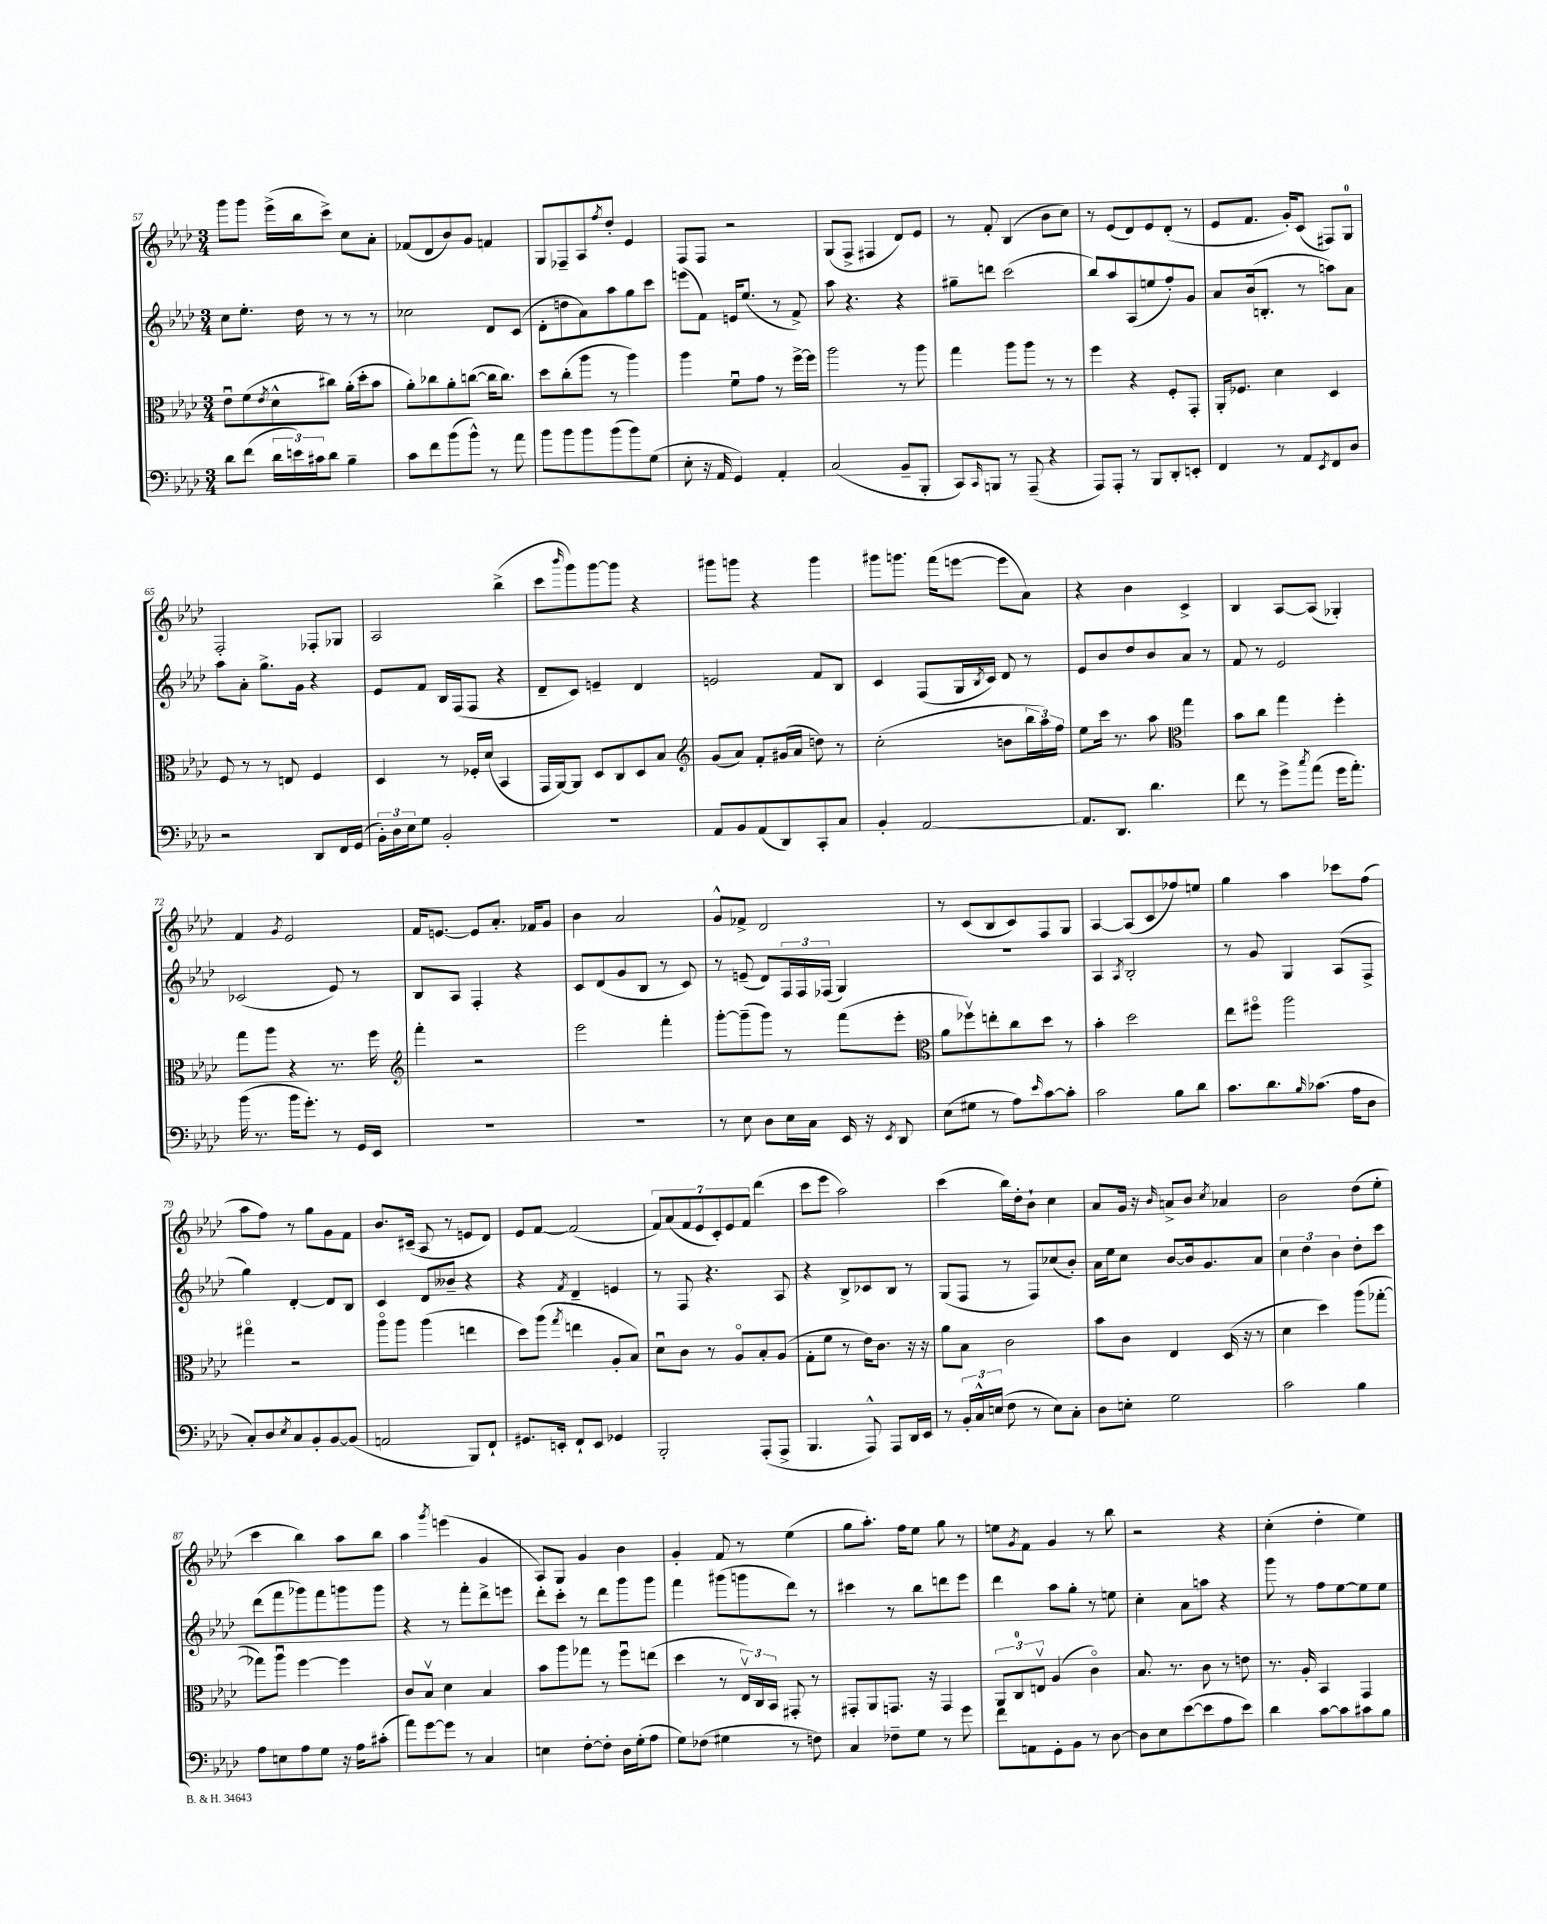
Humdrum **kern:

**kern	**kern	**kern	**kern
*part4	*part3	*part2	*part1
*staff4	*staff3	*staff2	*staff1
*clefF4	*clefC3	*clefG2	*clefG2
*k[b-e-a-d-]	*k[b-e-a-d-]	*k[b-e-a-d-]	*k[b-e-a-d-]
*M3/4	*M3/4	*M3/4	*M3/4
=57	=57	=57	=57
8d-\L	8e-u\L	8cc\L	8ggg\L
(8f\J	(8f\	8.ee-'\J	8ggg\J
.	8qe-/	.	.
24d-\LL	8d-^^\	.	(16eee-^\LL
24en\)	.	.	.
.	.	16dd-\	16bb-\J
24c#X\J	.	.	.
8d-\J	8cc#X\J)	8r	8ccc^\J)
4B-~\	(16a-'\LL	8r	8cc\L
.	16dd-'\J	.	.
.	8b-\J	8r	8a-'\J
=58	=58	=58	=58
8c\L	8a-'\L)	2cc-X\	(8f-X/L
8f\	8cc-X\	.	8d-/
(8b-\	8a-'\	.	8b-/)
8b-^^\J)	([8ccn\J	.	8g/J
8r	16cc\KL]	8d-/L	4fn/
.	8.cc\J)	.	.
8a-\	.	(8c/J	.
=59	=59	=59	=59
8b-\L	8dd-\L	8d-'\L	8G/L
8b-\	(8cc'\	8ddn\	8F-X~/
8b-\	8aa-\J	8a-\)	8A-/
.	.	.	8qff/
(8b-\	8r	8aa-\	8dd-'/J
8b-\)	4aa-\)	8gg\	4e-/
(8G\J	.	8ccc\J	.
=60	=60	=60	=60
8E-'\	4aa-\	(8eeen\L	8F/L
16r	.	8f\J)	8F/J
16AA-/	.	.	.
4GG/)	8fu\L	16en/KL	2r
.	.	(8.ee-/J	.
.	8g\J	.	.
4AA-'/	8r	8r	.
.	[16ff^\LL	8f^/)	.
.	16ff\JJ]	.	.
=61	=61	=61	=61
(2C/	2aa-\	8aa-\	(8G/L
.	.	4.r	8F^/J
.	.	.	4F#X/
8BB-~/L	8r	4r	8d-/L)
8BBB-'/J	8aa-\	.	8e-/J
=62	=62	=62	=62
8CC/L)	4gg\	8gg#X~\L	8r
16qqCC/	.	.	.
8BBBn/J	.	8dddn\J	8f'/
8r	8aa-\L	(2ccc\	(4B-/
(8AAA-~/	8aa-\J	.	.
4r	8r	.	8b-\L
.	8r	.	8cc\J)
=63	=63	=63	=63
8AAA-/L)	4ff\	8bb-/L)	8r
8AAA-'/J	.	8aa-/	(8e-/L
8r	4r	(8A-/	8d-/)
8BBB-/L	.	8een/	8e-/
8DD-'/	8F'/L	8ff'/)	(8d-'/J
8EEn'/J	8GG'/J	8g/J	8r
=64	=64	=64	=64
4FF/	16AA-'/KL	8a-/L	8e-/L
.	8.F-X/J	.	.
.	.	(16b-/k	8.f/J
.	.	8.Bn'/J	.
8r	4d-\	.	.
.	.	.	16g'/KL)
8AA-/L	.	8r	(8c/J
8qEE-/	.	.	.
8FF/	4D-/	8aan\L)	8F#X/L)
8D-/J	.	8a-\J	8G/J
!!LO:LB:g=z
=65	=65	=65	=65
2r	8F/	8aa-\L	2F'/
.	8r	8a-'\J	.
.	8r	8.gg^\L	.
.	8En/	.	.
.	.	16g\Jk	.
8DD-/L	4F/	4r	8F-X'/L
16FF/L	.	.	8G-X/J
(16GG/JJ	.	.	.
=66	=66	=66	=66
24BB-'\LL)	4D-/	8e-/L	2A-/
24D-\	.	.	.
24E-\J	.	.	.
8G\J	.	8f/J	.
2BB-'/	8r	16B-/LL	.
.	.	(16F/J	.
.	16F-X'/LL	8F/J	.
.	(16d-/JJ	.	.
.	4BB-/	4r	(4bb-^\
=67	=67	=67	=67
2.r	16GG/LL	8d-~/L	8ccc\L
.	[16AA-/J)	.	.
.	.	.	16qqbbb-/
.	8AA-/J]	8c/J)	8ggg\)
.	8D-/L	4en~/	[8ggg\
.	8C/	.	8ggg\J]
.	8D-/	4d-/	4r
.	8B-/J	.	.
=68	=68	=68	=68
*	*clefG2	*	*
8AA-/L	(8g/L	2en/	8ggg#X\L
8BB-/	8a-/J)	.	8gggn\J
(8AA-/	8f'/L	.	4r
8DD-/)	(16g#X/L	.	.
.	16a-/JJ	.	.
8CC'/	8ddn\)	8f/L	4ggg\
8C/J	8r	8B-/J	.
=69	=69	=69	=69
4BB-'/	(2cc'\	4c/	8ggg#X\L
.	.	.	8.gggn\J
[2AA-/	.	(8F/L	.
.	.	.	(16fff\KL
.	.	16G/L	[8eeen\J
.	.	8qB-/	.
.	.	16c/JJ)	.
.	8bn\L	8d-/	8eee\L]
.	24bb-\L	8r	8a-\J)
.	24aa-\)	.	.
.	24ff\JJ	.	.
=70	=70	=70	=70
8.AA-/L]	8ee-\L	8e-/L	4r
.	16ccc\Jk	8b-/	.
8.DD-/J	8.r	.	.
.	.	8dd-/	4b-\
4.d-\	8aa-\	8b-/	.
*	*clefC3	*	*
.	4gg\	8a-/J	4c^/
.	.	8r	.
=71	=71	=71	=71
8f\	8b-\L	8f/	4B-/
8r	8cc\J	8r	.
8g^\L	4gg\	2e-/	[8A-/L
8qcc/	.	.	.
(8a-\J	.	.	(8A-/J]
16g\KL	4ff'\	.	4G-X'/)
8.a-'\J)	.	.	.
!!LO:LB:g=z
=72	=72	=72	=72
(16b-\	8gg\L	(2c-X/	4f/
8.r	.	.	.
.	8aa-\J	.	.
.	.	.	8qg/
16b-\KL	4r	.	2e-/
8.g'\J)	.	.	.
8r	8.r	8e-/)	.
16GG/LL	.	8r	.
16EE-/JJ	16ff\	.	.
=73	=73	=73	=73
*	*clefG2	*	*
2.r	4fff'\	8B-/L	16f/KL
.	.	.	[8.en/J
.	.	8A-/J	.
.	2r	4F'/	8e/L]
.	.	.	8.a-'/J
.	.	4r	.
.	.	.	16f-X/KL
.	.	.	8g/J
=74	=74	=74	=74
2.r	2eee-\	8c/L	4b-\
.	.	(8d-/	.
.	.	8g/	2a-/
.	.	8B-/J	.
.	4fff'\	8r	.
.	.	8c/)	.
=75	=75	=75	=75
8r	[8ggg'\L	8r	8g^^/L
8E-\	(8ggg~\]	(8en~/	8f-X^/J
8D-\L	8ggg\J)	8d-/L)	2d-/
16E-\L	8r	24F/L	.
.	.	24F/	.
16C\JJ	.	.	.
.	.	(24F-X/JJ	.
16EE-/	(8fff\L	4G/)	.
16r	.	.	.
8qEE-/	.	.	.
8DD-/	8eee-'\J	.	.
=76	=76	=76	=76
*	*clefC3	*	*
(8E-\L	8a-\L	2.r	8r
8G#X\J	8ff-Xv\)	.	(8c/L
8r	8een'\	.	8B-/
8A-\L)	8cc\	.	8c/)
16qqe-/	.	.	.
[8c\	8dd-\J	.	8F/
8c'\J]	8r	.	8G/J
=77	=77	=77	=77
2c\	4b-'\	4A-/	[4A-/
.	.	8qA-/	.
.	2dd-\	2B-'/	(8A-/L]
.	.	.	8c/
8B-\L	.	.	8ff-X/)
8d-\J	.	.	8een/J
=78	=78	=78	=78
8.c\L	8ee-\L	8r	4gg\
.	8ff#X\J	8g/	.
8.d-\	.	.	.
.	2aa-\	4G/	4aa-\
16qqB-/	.	.	.
(8.c-X\J	.	.	.
.	.	(8A-/L	8ccc-X\L
16A-\KL	.	.	.
8D-\J	.	8F^/J	(8ff\J
!!LO:LB:g=z
=79	=79	=79	=79
8C'/L)	4gg#X\	4gg\)	8aa-\L
8D-/	.	.	8ff\J)
8qE-/	.	.	.
8C/	2r	[4d-'/	8r
8BB-'/	.	.	8gg\L
[8BB-/	.	8d-/L]	8g\
(8BB-/J]	.	8B-/J	8f\J
=80	=80	=80	=80
2AAn/	8aa-\L	4c/	8.b-/L
.	8aa-\J	.	.
.	.	.	(16c#X~/Jk
.	(4aa-\	8d-/L	8A-/
.	.	8b--X~/J	8r
8BBB-/L)	4een\	4r	8en/L
8FF`/J	.	.	8d-/J)
=81	=81	=81	=81
8.GG#X/L	8dd-\L)	4r	8e-/L
.	(8aa-\J	.	[8f/J
16EEn'/Jk	.	.	.
.	8qgg/	8qf/	.
8FF`/L	4een\	4d-~/	(2f/]
8EE/J	.	.	.
4GG-X/	8A-'/L	4en/	.
.	8B-/J)	.	.
=82	=82	=82	=82
2BBB-'/	8d-u\L	8r	14f/L)
.	.	.	(14a-/
.	8c\J	8F/	.
.	.	.	14f/
.	.	.	14e-/
.	8r	4.r	.
.	.	.	14c'/)
.	.	.	14e-/
.	8A-/L	.	.
.	.	.	14f/J
(8AAA-'/L	8B-'/	.	(4ddd-\
8AAA-^/J	(8A-/J	8A-/	.
=83	=83	=83	=83
4.BBB-/	8G'\L	4r	8ccc\L
.	8f\J	.	8eee-\J
.	8r	8B-^/L	2aa-\)
8AAA-^^/)	16e-\KL)	8c-X/	.
.	8.c\J	.	.
8AAA-/L	.	8B-/J	.
16DD-/L	16r	8r	.
16EE-/JJ	16r	.	.
=84	=84	=84	=84
8r	8a-\L	(8G/L	(4ccc\
24BB-'/LL	8B-\J	8F/J	.
24C^^/	.	.	.
(24En/JJ	.	.	.
8F\	2c\	8r	16bb-\LL)
.	.	.	16dd-'\J
8r	.	8F/L)	8b-`\J
8E\L)	.	(8cc-X/	4cc\
8C'\J	.	8b-'/J)	.
=85	=85	=85	=85
8D-\L	8b-\L	16a-\LL	8a-/L
.	.	16ee-\J	.
8En'\J	8c\J	8cc\J	16g/Jk
.	.	.	16r
.	.	.	16qqb-/
2G\	4E-/	[8b-/L	8an^/L
.	.	16b-/k]	8b-/J
.	.	8.g/	.
.	.	.	8qcc/
.	(16D-/	.	4a-X/
.	16r	.	.
.	8r	8a-/J	.
=86	=86	=86	=86
2c\	4d-\	6cc\	2b-\
.	.	6dd-\	.
.	4dd-\)	.	.
.	.	6b-\	.
4B-\	(8aa-\L	8dd-'\L	(8dd-\L
.	[8gg-X'\J	8ccc\J	8ee-'\J
!!LO:LB:g=z
=87	=87	=87	=87
8A-\L	8gg-X\L])	(8ddd-\L	4ccc\
8En\	8aa-u\J	8fff\	.
8A-\	[4ff\	8ggg-X\)	4bb-\)
8G\J	.	8fff\	.
16r	4ff\]	8gggn\	8aa-\L
16A-\KL	.	.	.
(8c#X'\J	.	8ggg\J	8bb-\J
=88	=88	=88	=88
8a-\L)	8c/L	4r	4aa-\
[8g\	8B-v/J	.	.
.	.	.	8qggg/
8g\J]	4d-\	8r	(4eeen\
8r	.	8fff'\L	.
4C/	4B-/	8ddd-^\	4g/
.	.	8eeen\J	.
=89	=89	=89	=89
4En\	8b-\L	8ddd-'\L	8A-/L)
.	8aa-\	8ccc'\J	8G/J
[8F'\L	8gg-X\J	8r	4g/
8F'\J]	8r	8ddd-\L	.
16D-\LL	8ffu\L	8ggg\	4b-\
(16G'\J	.	.	.
8A-\J	(8een\J	8ggg\J	.
=90	=90	=90	=90
8G\L)	4dd-\	4fff\	4g'/
(8F-X\J	.	.	.
4G#X\	8r	(8ggg#X\L	8f/
.	24E-v/LL)	8gggn\	8r
.	24C/	.	.
.	24BB-/JJ	.	.
8r	8GG#X'/	8ddd-\J)	(4ee-\
8Fn\)	8r	8r	.
=91	=91	=91	=91
4C/	8GG#X'/L	4ccc#X\	8gg\L
.	8AA-/	.	8.aa-'\J)
8F-X~\L	8.GGn/J	8r	.
.	.	.	16ff\KL
8G\J	.	8bb-\L	8ee-\J
.	16r	.	.
8r	4GG/	8dddn\	8gg\
8g\	.	8eee-\J	8r
=92	=92	=92	=92
8f\L	12AA-/L	4ddd-\	8een\L
.	12C/	.	.
.	.	.	8qg/
8AAn\	.	.	8f\J
.	12Env/J	.	.
8GG'\	(4A-/	8aa-\L	4g/
8BB-\J	.	8gg'\J	.
8r	4c\)	8r	8r
[8D-\	.	8een\	8bb-\
=93	=93	=93	=93
8D-\L]	8.B-/	4cc'\	2r
8E-\	.	.	.
.	8.r	.	.
([8e-\	.	8a-\L	.
8e-\]	8c\	8aan\J	.
8A-\	8r	4r	4r
8e-\J)	8en\	.	.
=94	=94	=94	=94
4d-\	8.r	8ggg\	(4cc'\
.	.	8r	.
.	16A-'/	.	.
[8c\L	4BB-/	8ff\L	4dd-'\
8c\]	.	[8ee-\	.
8c#X\	4GG/	8ee-\]	4ee-\)
8B-\J	.	8ee-\J	.
==	==	==	==
*-	*-	*-	*-
